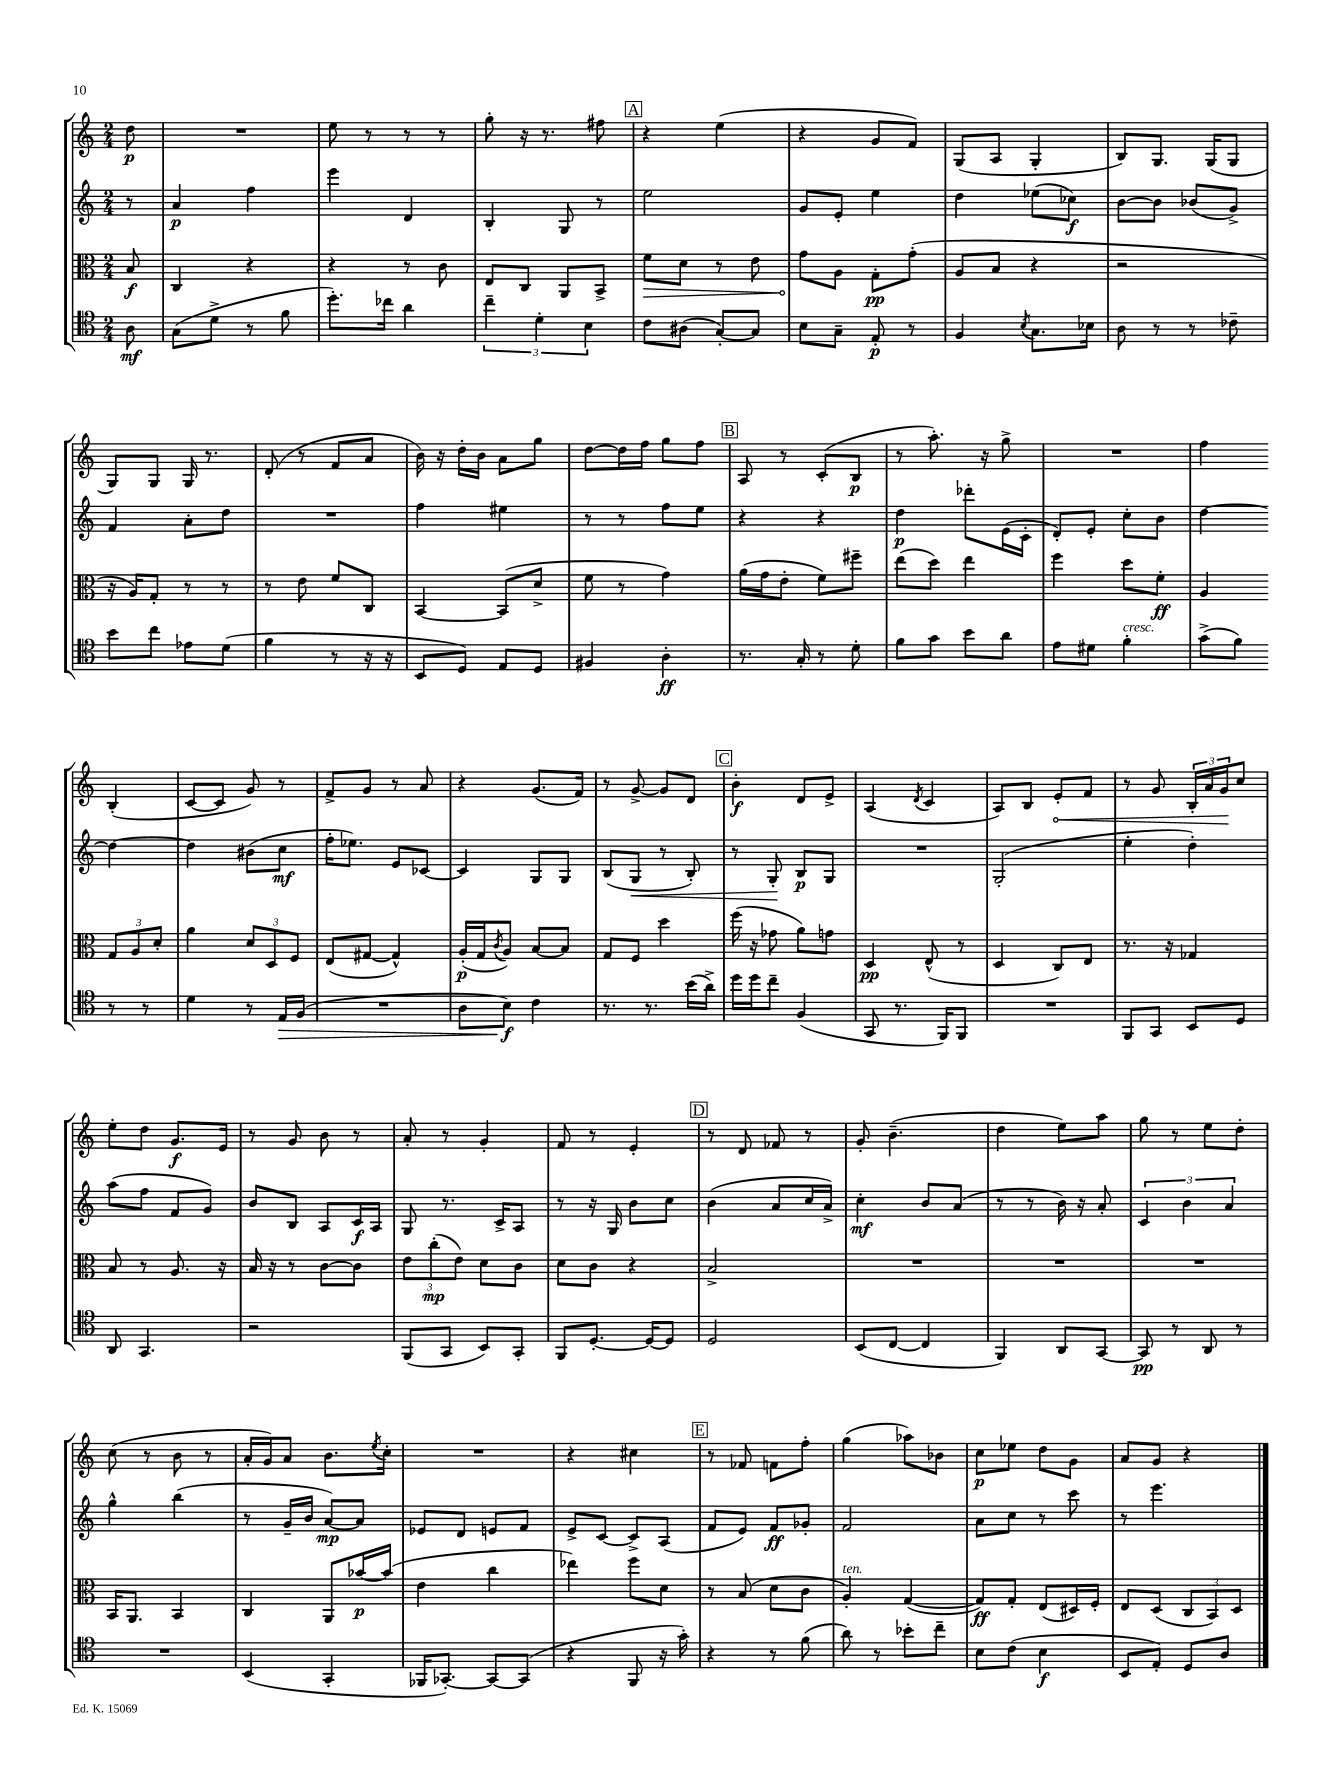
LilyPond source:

<<
\new StaffGroup <<
\new Staff = "s0" {
    \clef treble \key c \major \numericTimeSignature \time 2/4 \partial 8
    d''8\p |
    R2 |
    e''8 r8 r8 r8 |
    g''8-. r16 r8. fis''8 |
    \mark \markup { \box "A" } r4 e''4( |
    r4 g'8 f'8) |
    g8( a8 g4-. |
    b8) g8. g16( g8 |
    g8) g8 g16 r8. |
    d'8-.( r8 f'8 a'8 |
    b'16) r16 d''16-. b'16 a'8 g''8 |
    d''8~ d''16 f''16 g''8 f''8 |
    \mark \markup { \box "B" } a8 r8 c'8-.( b8\p |
    r8 a''8.-.) r16 g''8-> |
    R2 |
    f''4 b4-.( |
    c'8~ c'8 g'8) r8 |
    f'8-> g'8 r8 a'8 |
    r4 g'8.( f'16) |
    r8 g'8~-> g'8 d'8 |
    \mark \markup { \box "C" } b'4-.\f d'8 e'8-> |
    a4( \acciaccatura { d'8 } c'4 |
    a8) b8 \once \override Hairpin.circled-tip = ##t e'8-.\< f'8 |
    r8 g'8 \tuplet 3/2 { b16-. a'16 g'16\! } c''8 |
    e''8-. d''8 g'8.\f e'16 |
    r8 g'8 b'8 r8 |
    a'8-. r8 g'4-. |
    f'8 r8 e'4-. |
    \mark \markup { \box "D" } r8 d'8 fes'8 r8 |
    g'8-. b'4.--( |
    d''4 e''8) a''8 |
    g''8 r8 e''8 d''8-. |
    c''8( r8 b'8 r8 |
    a'16-. g'16) a'8 b'8. \acciaccatura { e''8 } c''16-. |
    R2 |
    r4 cis''4 |
    \mark \markup { \box "E" } r8 fes'8 f'8 f''8-. |
    g''4( aes''8) bes'8 |
    c''8\p ees''8 d''8 g'8 |
    a'8 g'8 r4 \bar "|." |
}
\new Staff = "s1" {
    \clef treble \key c \major \numericTimeSignature \time 2/4 \partial 8
    r8 |
    a'4\p f''4 |
    e'''4 d'4 |
    b4-. g8 r8 |
    \mark \markup { \box "A" } e''2 |
    g'8 e'8-. e''4 |
    d''4 ees''8( ces''8\f) |
    b'8~ b'8 bes'8( g'8->) |
    f'4 a'8-. d''8 |
    R2 |
    f''4 eis''4 |
    r8 r8 f''8 e''8 |
    \mark \markup { \box "B" } r4 r4 |
    d''4\p des'''8-. e'16( c'16-. |
    d'8-.) e'8-. c''8-. b'8 |
    d''4~ d''4~ |
    d''4 bis'8( c''8\mf |
    f''16-. ees''8.) e'8 ces'8~ |
    ces'4 g8 g8 |
    b8( g8\< r8 b8-.) |
    \mark \markup { \box "C" } r8 g8-.\! b8\p g8 |
    R2 |
    g2-.( |
    e''4-. d''4-.) |
    a''8( f''8 f'8 g'8) |
    b'8 b8 a8 c'16\f a16 |
    g8 r8. c'16-> a8 |
    r8 r16 g16 b'8 c''8 |
    \mark \markup { \box "D" } b'4( a'8 c''16 a'16->) |
    c''4-.\mf b'8 a'8( |
    r8 r8 b'16) r16 a'8-. |
    \tuplet 3/2 { c'4 b'4 a'4 } |
    g''4-^ b''4( |
    r8 g'16-- b'16 a'8~\mp) a'8 |
    ees'8 d'8 e'8 f'8 |
    e'8-> c'8~ c'8-> a8( |
    \mark \markup { \box "E" } f'8 e'8) f'8\ff ges'8-. |
    f'2 |
    a'8 c''8 r8 c'''8 |
    r8 e'''4. \bar "|." |
}
\new Staff = "s2" {
    \clef alto \key c \major \numericTimeSignature \time 2/4 \partial 8
    b8\f |
    c4 r4 |
    r4 r8 c'8 |
    e8 c8 a,8 b,8-> |
    \mark \markup { \box "A" } \once \override Hairpin.circled-tip = ##t f'8\> d'8 r8 e'8 |
    g'8\! a8 g8-.\pp g'8-.( |
    a8 b8 r4 |
    r2 |
    r16 a16) g8-. r8 r8 |
    r8 e'8 f'8 c8 |
    b,4~ b,8( d'8-> |
    f'8 r8 g'4) |
    \mark \markup { \box "B" } a'16( g'16 e'8-. f'8) fis''8-- |
    e''8( d''8) e''4 |
    f''4 d''8 f'8-.\ff |
    a4 \tuplet 3/2 { g8 a8 d'8-. } |
    a'4 \tuplet 3/2 { d'8 d8 f8 } |
    e8( gis8~ gis4-^) |
    a16-.\p( g16 \acciaccatura { c'8 } a8) b8~ b8 |
    g8 f8 d''4 |
    \mark \markup { \box "C" } f''16( r16 ges'8 a'8) g'8 |
    d4\pp e8-^( r8 |
    d4 c8) e8 |
    r8. r16 ges4 |
    b8 r8 a8. r16 |
    b16 r16 r8 c'8~ c'8 |
    \tuplet 3/2 { e'8 c''8-.\mp( e'8) } d'8 c'8 |
    d'8 c'8 r4 |
    \mark \markup { \box "D" } b2-> |
    R2 |
    R2 |
    R2 |
    b,16 a,8. b,4 |
    c4 a,8 bes'16~\p bes'16( |
    e'4 c''4 |
    ees''4) f''8 d'8 |
    \mark \markup { \box "E" } r8 b8( d'8 c'8 |
    a4-.^\markup { \italic "ten." }) g4~( |
    g8\ff) g8-. e8( dis16) f16-. |
    e8 d8( \tuplet 3/2 { c8 b,8) d8 } \bar "|." |
}
\new Staff = "s3" {
    \clef tenor \key c \major \numericTimeSignature \time 2/4 \partial 8
    a8\mf |
    g8( d'8-> r8 f'8 |
    d''8.-.) ces''16 a'4 |
    \tuplet 3/2 { c''4-- d'4-. b4 } |
    \mark \markup { \box "A" } c'8 ais8( g8~-.) g8 |
    b8 g8-- e8-.\p r8 |
    f4 \acciaccatura { b8 } g8. bes16 |
    a8 r8 r8 ces'8-- |
    b'8 c''8 ees'8 d'8( |
    f'4 r8 r16 r16 |
    b,8 d8) e8 d8 |
    fis4 a4-.\ff |
    \mark \markup { \box "B" } r8. g16-. r8 d'8-. |
    f'8 g'8 b'8 a'8 |
    e'8 dis'8 f'4-.^\markup { \italic "cresc." } |
    g'8->( f'8) r8 r8 |
    d'4 r8 e16\> f16( |
    R2 |
    a8 b8\f\!) c'4 |
    r8. r8. b'16( a'16->) |
    \mark \markup { \box "C" } d''16 d''16 c''8-- f4( |
    g,8 r8. f,16) f,8 |
    R2 |
    f,8 g,8 b,8 d8 |
    a,8 g,4. |
    r2 |
    f,8( g,8 b,8) g,8-. |
    f,8 d8.~-. d16~ d8 |
    \mark \markup { \box "D" } d2 |
    b,8( c8~ c4 |
    f,4) a,8 g,8~ |
    g,8\pp r8 a,8 r8 |
    R2 |
    b,4( g,4-. |
    fes,16 ges,8.~-.) ges,8~ ges,8( |
    r4 f,8 r16 g'16-.) |
    \mark \markup { \box "E" } r4 r8 f'8( |
    a'8) r8 bes'8-. c''8-- |
    b8 c'8( b4\f |
    b,8 e8-.) d8 a8 \bar "|." |
}
>>
>>
\layout { \context { \Score \remove "Bar_number_engraver" } }
